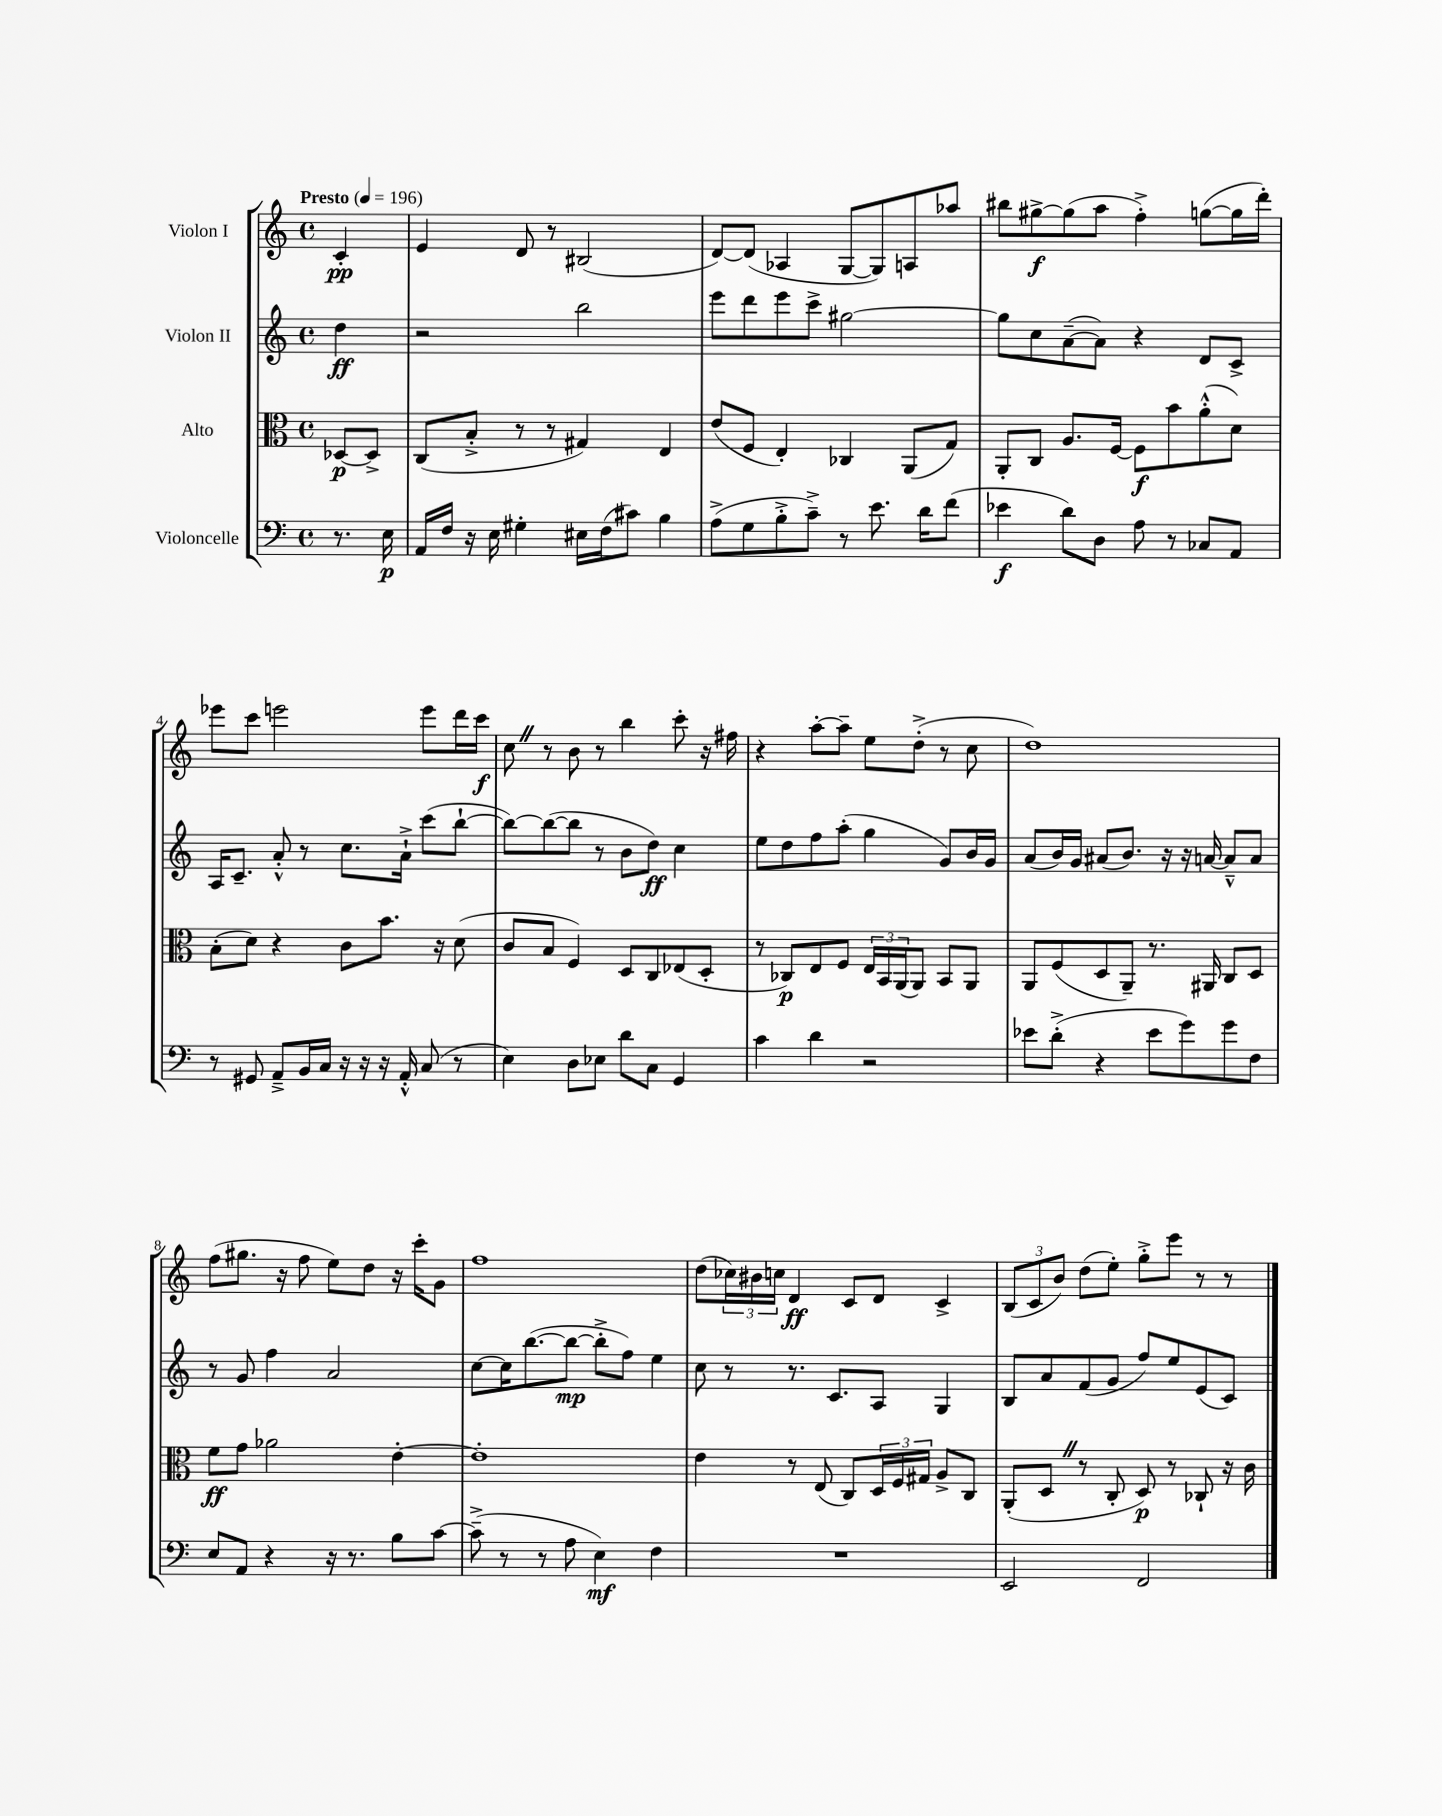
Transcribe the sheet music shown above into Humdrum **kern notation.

**kern	**kern	**kern	**kern
*staff4	*staff3	*staff2	*staff1
*clefF4	*clefC3	*clefG2	*clefG2
*k[]	*k[]	*k[]	*k[]
*M4/4	*M4/4	*M4/4	*M4/4
*met(c)	*met(c)	*met(c)	*met(c)
*MM196	*MM196	*MM196	*MM196
8.r	[8D-	4dd	4c'
.	8D-^]	.	.
16E	.	.	.
=	=	=	=
16AA	(8C	2r	4e
16F	.	.	.
16r	8B'^	.	.
16E	.	.	.
4G#'	8r	.	8d
.	8r	.	8r
16E#	4G#)	2bb	(2B#
(16F	.	.	.
8c#)	.	.	.
4B	4E	.	.
=	=	=	=
(8A^	(8e	8eee	[8d)
8G	8F	8ddd	(8d]
8B'^	4E')	8eee	4A-
8c~^)	.	8ccc^	.
8r	4C-	[2gg#	[8G
8.e	.	.	8G])
.	(8AA	.	8A
16d	.	.	.
(8f	8G)	.	8aa-
=	=	=	=
4e-	8AA'	8gg#]	8bb#
.	8C	8cc	[8gg#^
8d)	8.A	([8a~	(8gg#]
8D	.	8a])	8aa
.	[16F	.	.
8A	8F]	4r	4ff'^)
8r	8b	.	.
8C-	(8a'^^	8d	([8gg
8AA	8d)	8c^	16gg]
.	.	.	16ddd')
=	=	=	=
8r	(8B'	16A	8eee-
.	.	8.c~	.
8GG#	8d)	.	8ccc
8AA~^	4r	8a'^^	2eee
16BB	.	8r	.
16C	.	.	.
16r	8c	8.cc	.
16r	.	.	.
16r	8.b	.	.
16AA'^^	.	16a`^	.
(8C	.	(8ccc	8eee
.	16r	.	.
8r	(8d	[8bb`	16ddd
.	.	.	16ccc
=	=	=	=
4E)	8c	8bb_)	8cc
.	8B	(8bb_	8r
8D	4F)	8bb]	8b
8E-	.	8r	8r
8d	8D	8b	4bb
8C	8C	8dd)	.
4GG	(8E-	4cc	8ccc'
.	8D'	.	16r
.	.	.	16ff#
=	=	=	=
4c	8r	8ee	4r
.	8C-)	8dd	.
4d	8E	8ff	[8aa'
.	8F	(8aa'	8aa~]
2r	24E	4gg	8ee
.	24BB	.	.
.	(24AA	.	.
.	8AA)	.	(8dd'^
.	8BB	8g)	8r
.	8AA	16b	8cc
.	.	16g	.
=	=	=	=
8e-	8AA	(8a	1dd)
(8d'^	(8F	16b)	.
.	.	16g	.
4r	8D	(8a#	.
.	8AA~)	8.b)	.
8e-	8.r	.	.
.	.	16r	.
8g)	.	16r	.
.	16AA#	[16a	.
8g	8C	8a~^^]	.
8F	8D	8a	.
=	=	=	=
8E	8f	8r	(8ff
8AA	8g	8g	8.gg#
4r	2a-	4ff	.
.	.	.	16r
.	.	.	8ff
16r	.	2a	8ee)
8.r	.	.	.
.	.	.	8dd
8B	[4e'	.	16r
.	.	.	16ccc'
[8c	.	.	8g
=	=	=	=
(8c~^]	1e']	[8cc	1ff
8r	.	16cc]	.
.	.	([8.bb	.
8r	.	.	.
8A	.	8bb_	.
4E)	.	8bb'^]	.
.	.	8ff)	.
4F	.	4ee	.
=	=	=	=
1r	4e	8cc	(8dd
.	.	8r	24cc-)
.	.	.	24b#
.	.	.	24cc
.	8r	8.r	4d
.	(8E	.	.
.	.	8.c	.
.	8C)	.	8c
.	24D	8A	8d
.	24F	.	.
.	24G#	.	.
.	8A^	4G	4c^
.	8C	.	.
=	=	=	=
2EE	(8AA'	8B	(12B
.	.	.	12c
.	8D	8a	.
.	.	.	12b)
.	8r	(8f	(8dd
.	8C'	8g	8ee')
2FF	8D)	8ff)	8gg'^
.	8r	8ee	8eee
.	8C-`	(8e	8r
.	16r	8c)	8r
.	16c	.	.
==	==	==	==
*-	*-	*-	*-
